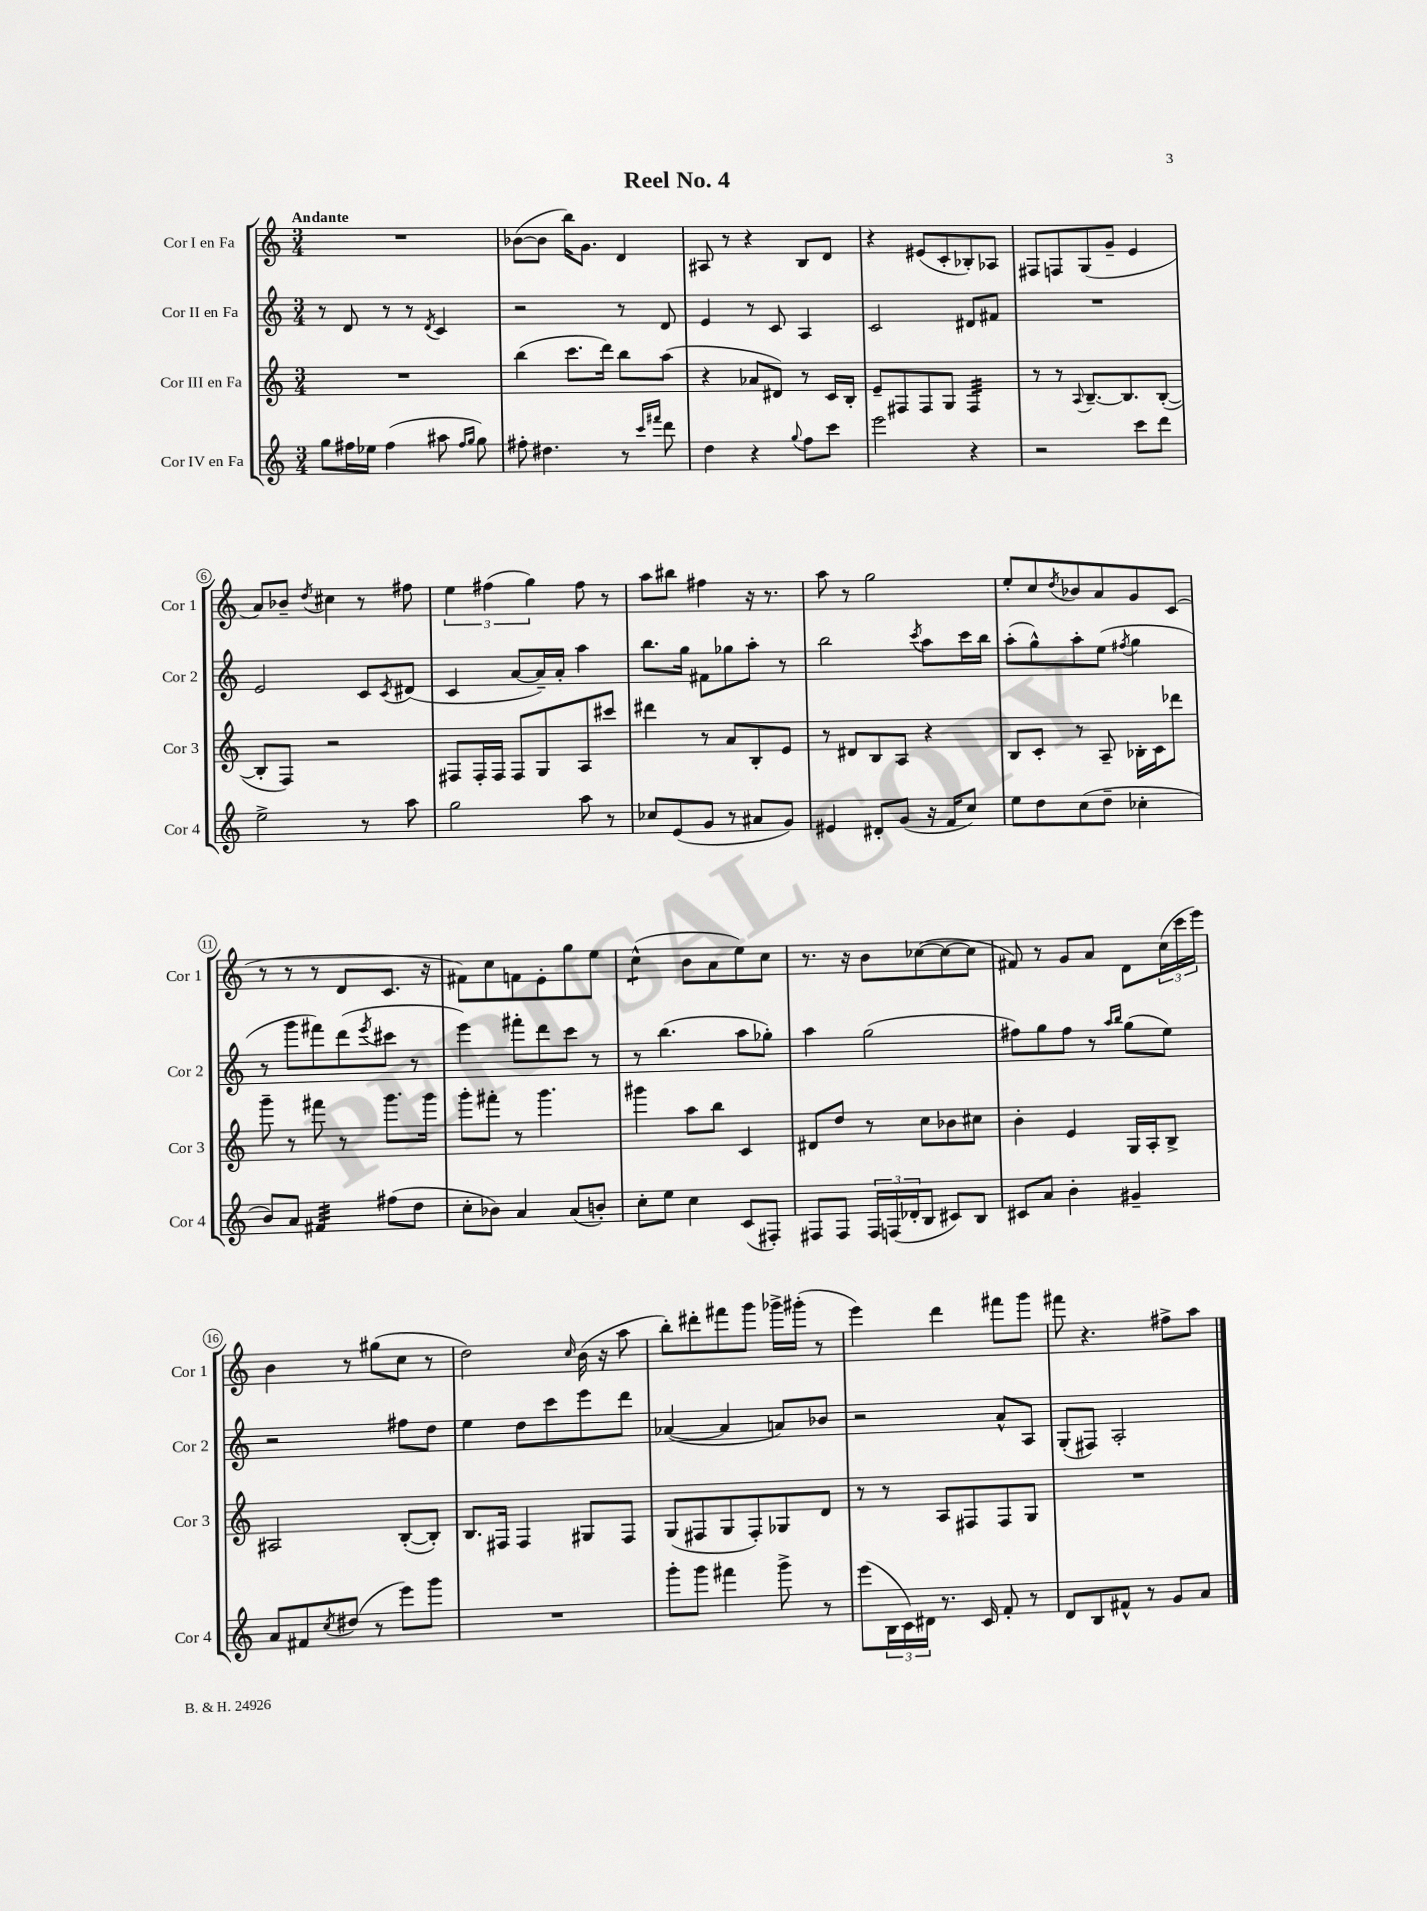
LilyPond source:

\header { title = "Reel No. 4" }
<<
\new StaffGroup <<
\new Staff = "s0" \with { instrumentName = "Cor I en Fa" shortInstrumentName = "Cor 1" } {
    \clef treble \key c \major \numericTimeSignature \time 3/4 \tempo "Andante"
    R2. |
    bes'8~( bes'8 b''16) g'8. d'4 |
    ais8 r8 r4 b8 d'8 |
    r4 eis'8( c'8-. bes8-.) aes8 |
    fis8 f8 g8( g'8-- e'4 |
    a'8) bes'8-- \acciaccatura { d''8 } cis''4 r8 fis''8 |
    \tuplet 3/2 { e''4 fis''4( g''4) } fis''8 r8 |
    a''8 bis''8 fis''4 r16 r8. |
    a''8 r8 g''2 |
    e''8-. c''8 \acciaccatura { d''8 } bes'8 a'8 g'8 c'8( |
    r8 r8 r8 d'8 c'8. r16 |
    fis'8) c''8 f'8 e'8-. g''8 e''8 |
    c''4:8-^( b'8 a'8 e''8) c''8 |
    r8. r16 b'8 ces''8~( ces''8~ ces''8 |
    fis'8) r8 g'8 a'8 d'8 \tuplet 3/2 { c''16( c'''16 e'''16) } |
    b'4 r8 gis''8( c''8 r8 |
    d''2) \grace { c''16 } b'16( r16 a''8 |
    b''8-.) dis'''8-. fis'''8 g'''8 ges'''16-> gis'''16-.( r8 |
    e'''4) d'''4 fis'''8 g'''8 |
    fis'''8 r4. fis''8-> a''8 \bar "|." |
}
\new Staff = "s1" \with { instrumentName = "Cor II en Fa" shortInstrumentName = "Cor 2" } {
    \clef treble \key c \major \numericTimeSignature \time 3/4
    r8 d'8 r8 r8 \acciaccatura { d'8 } c'4 |
    r2 r8 d'8 |
    e'4 r8 c'8 a4 |
    c'2 dis'8 fis'8 |
    R2. |
    e'2 c'8 \acciaccatura { c'8 } dis'8( |
    c'4 a'8~ a'16--) a'16-. a''4 |
    b''8. g''16 fis'8 ges''8 a''8-. r8 |
    b''2 \acciaccatura { c'''8 } a''8 c'''16 b''16 |
    a''8-.( g''8-^) a''8-. e''8( \acciaccatura { fis''8 } g''4 |
    r8 g'''8 fis'''8) d'''8( \acciaccatura { e'''8 } cis'''8 r8 |
    e'''4) fis'''8-. d'''8 c'''8 r8 |
    r8 b''4.( a''8 ges''8-.) |
    a''4 g''2( |
    fis''8) g''8 fis''8 r8 \grace { a''16 b''16 } g''8( e''8) |
    r2 fis''8 d''8 |
    e''4 d''8 c'''8 e'''8 d'''8 |
    aes'4~( aes'4 a'8) bes'8 |
    r2 a'8-^ a8 |
    g8-.( fis8) a2-. \bar "|." |
}
\new Staff = "s2" \with { instrumentName = "Cor III en Fa" shortInstrumentName = "Cor 3" } {
    \clef treble \key c \major \numericTimeSignature \time 3/4
    R2. |
    b''4( c'''8. d'''16) b''8 a''8( |
    r4 aes'8 dis'8) r8 c'16 b16-. |
    e'8-- fis8 fis8 g8 fis4:32 |
    r8 r8 \appoggiatura { a8 } b8.~-- b8. b8~-.( |
    b8-. f8) r2 |
    fis8 fis16-. fis16 fis8 g8 a8 cis'''8 |
    dis'''4 r8 a'8 b8-. e'8 |
    r8 dis'8 b8 a8 r4 |
    b8 c'8-. r8 a8-- bes16-. c'16 des'''8 |
    g'''8-- r8 fis'''8 r8 g'''8. g'''16 |
    g'''8-. fis'''8-. r8 g'''4. |
    gis'''4 a''8 b''8 c'4 |
    dis'8 d''8 r8 c''8 bes'8 cis''8 |
    b'4-. e'4 g16 a16-. b8-> |
    ais2 b8~-.( b8-.) |
    b8. fis16 fis4 gis8 fis8 |
    g8( fis8 g8 fis8-.) ges8 d'8 |
    r8 r8 a8 fis8 fis8 g8 |
    R2. \bar "|." |
}
\new Staff = "s3" \with { instrumentName = "Cor IV en Fa" shortInstrumentName = "Cor 4" } {
    \clef treble \key c \major \numericTimeSignature \time 3/4
    g''8 fis''16 ees''16 fis''4( ais''8 \grace { fis''16 g''16 } g''8) |
    fis''8-. dis''4. r8 \grace { c'''16 fis'''16 } d'''8 |
    d''4 r4 \appoggiatura { g''8 } f''8 c'''8 |
    e'''2 r4 |
    r2 c'''8 d'''8 |
    e''2-> r8 a''8 |
    g''2 a''8 r8 |
    ces''8 e'8( g'8 r8 ais'8 g'8) |
    eis'4 dis'8-. g'8( r16 f'16 c''8) |
    e''8 d''8 c''8( d''8-- ces''4-. |
    b'8) a'8 fis'4:32 fis''8( d''8 |
    c''8-. bes'8) a'4 a'8( b'8-.) |
    c''8-. e''8 c''4 c'8( fis8-.) |
    fis8 fis8 \tuplet 3/2 { fis16 f16( des'16-. } b8 cis'8) b8 |
    cis'8 a'8 b'4-. gis'4-- |
    a'8 fis'8 \acciaccatura { c''8 } dis''8( r8 e'''8) g'''8 |
    R2. |
    g'''8-. g'''8 fis'''4 g'''8-> r8 |
    e'''8( \tuplet 3/2 { b16 c'16) dis'16 } r8. c'16 f'8-. r8 |
    d'8 b8 fis'8-^ r8 g'8 a'8 \bar "|." |
}
>>
>>
\layout { \context { \Score \override BarNumber.stencil = #(make-stencil-circler 0.1 0.3 ly:text-interface::print) } }
